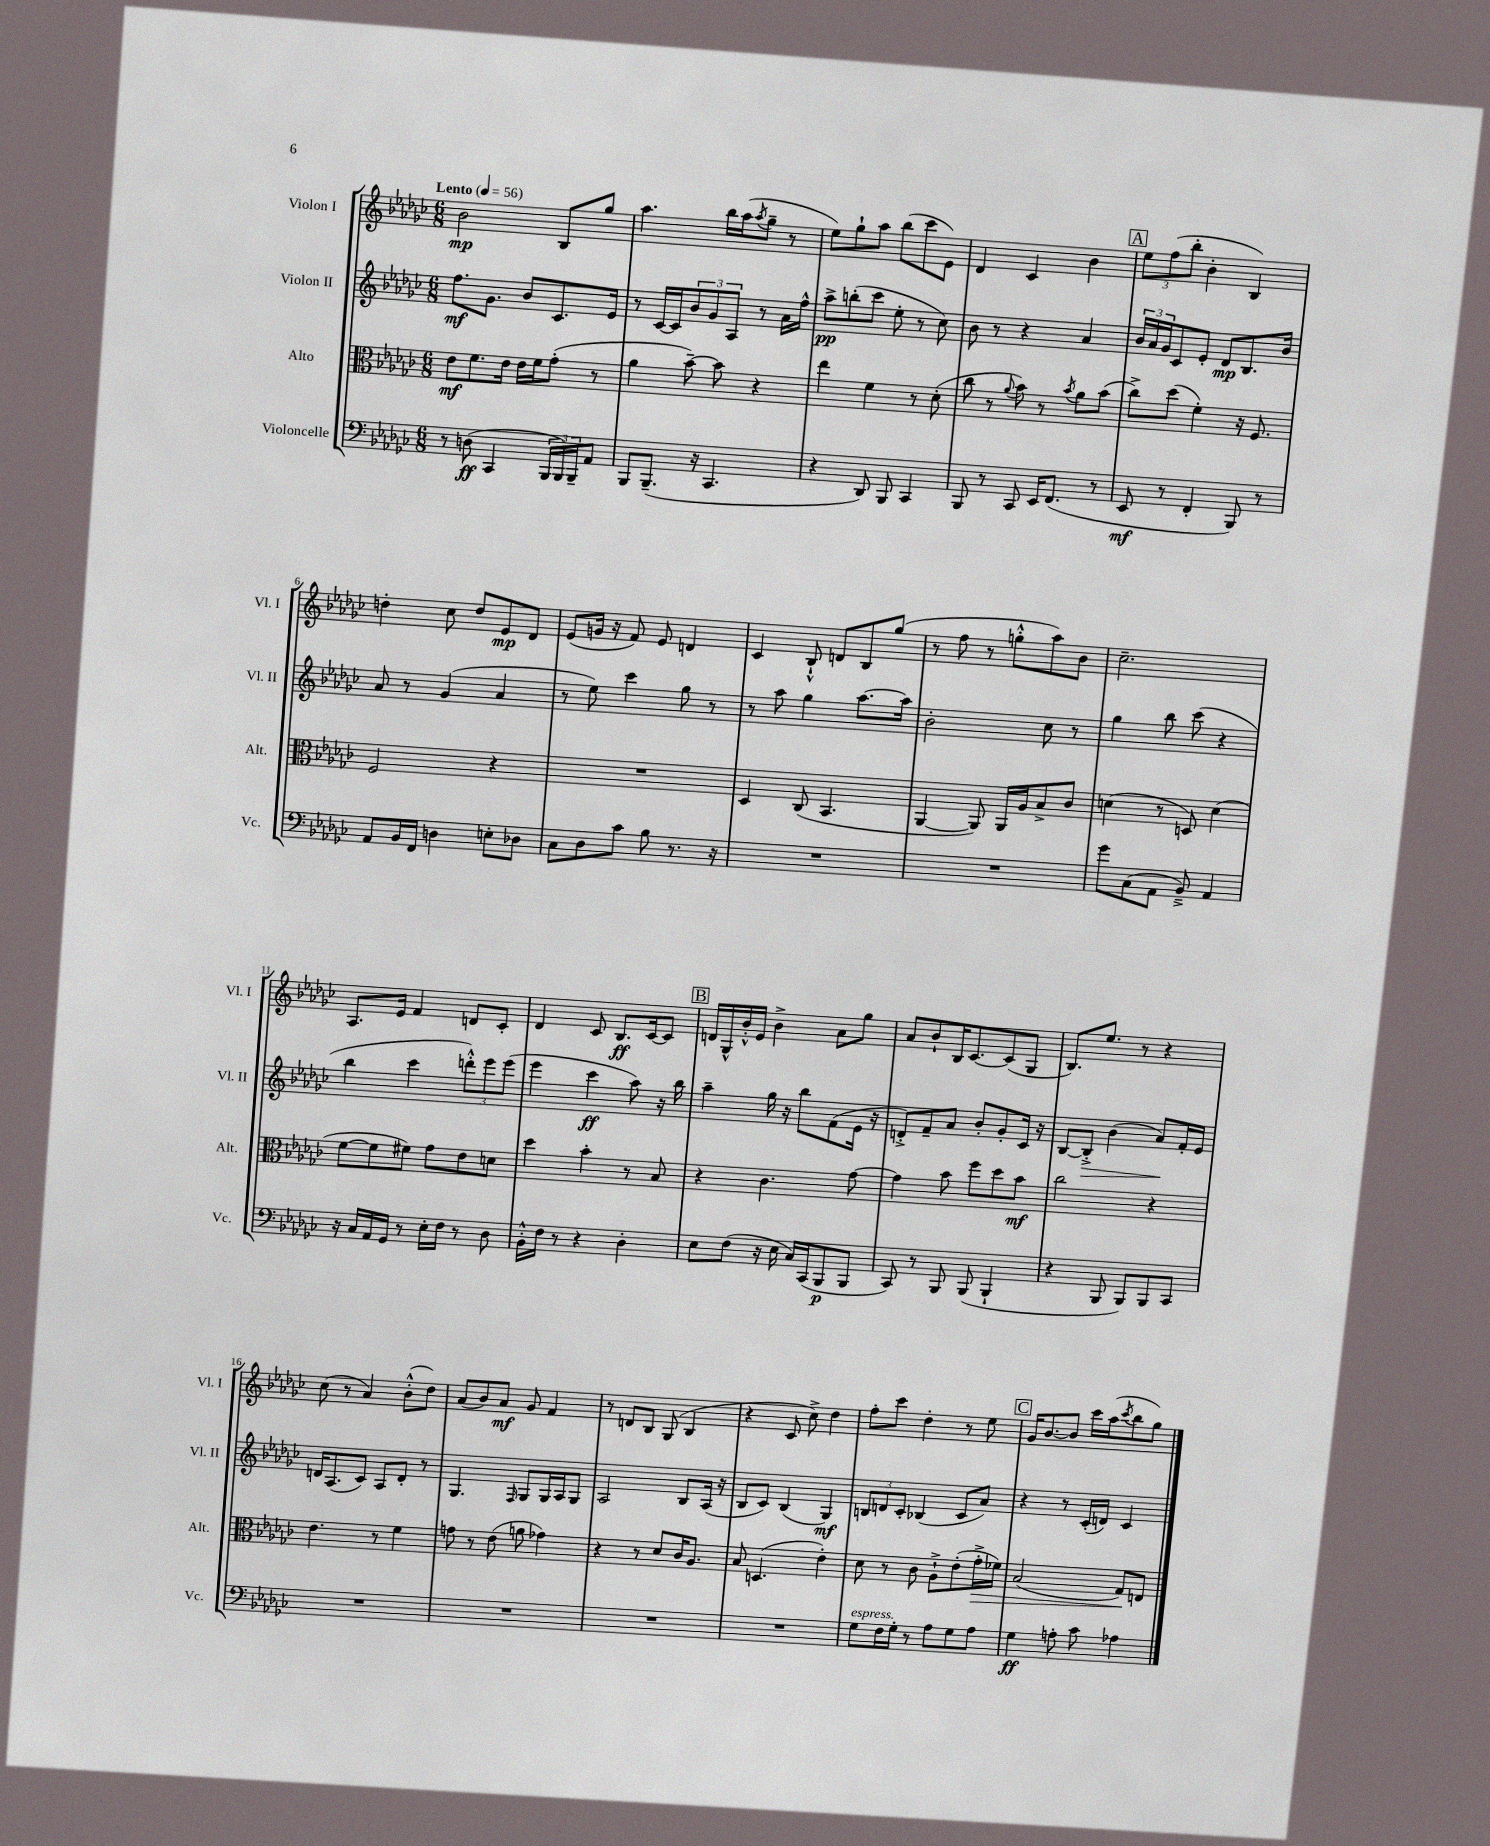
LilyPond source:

<<
\new StaffGroup <<
\new Staff = "s0" \with { instrumentName = "Violon I" shortInstrumentName = "Vl. I" } {
    \clef treble \key ges \major \numericTimeSignature \time 6/8 \tempo "Lento" 4 = 56
    bes'2\mp bes8 ges''8 |
    aes''4. bes''16 aes''16( \acciaccatura { aes''8 } ges''8-- r8 |
    ees''8) ges''8-! aes''8 bes''8( ces'''8 ees'8) |
    des'4 ces'4 bes'4 |
    \mark \markup { \box "A" } \tuplet 3/2 { ees''8 f''8( bes''8-. } bes'4-. bes4) |
    d''4-. ces''8 d''8 ees'8\mp des'8 |
    ees'8( g'16 r16 f'8) ees'8 d'4 |
    ces'4 bes8-!-^ d'8 bes8 ges''8( |
    r8 f''8 r8 g''8-.-^ aes''8) bes'8 |
    ces''2.-- |
    aes8. ees'16 f'4 d'8 ces'8-. |
    des'4 ces'8 bes8.\ff ces'16~ ces'8 |
    \mark \markup { \box "B" } d'16 ges16-^ bes'16-.-^ ees'16 bes'4-> aes'8 ges''8 |
    aes'8 bes'8-! bes16 ces'8.~ ces'8( ges8 |
    bes8.) ees''8. r8 r4 |
    ces''8( r8 aes'4) bes'8-.-^( des''8) |
    aes'8( bes'8) aes'8\mf ges'8 f'4 |
    r8 d'8 bes8 ges8( bes4 |
    r4 ces'8 ces''8->) des''4 |
    f''8-. ces'''8 des''4-. r8 ees''8 |
    \mark \markup { \box "C" } ges'16 bes'8.~ bes'8 ces'''16 aes''16( \acciaccatura { ces'''8 } bes''8 ges''8) \bar "|." |
}
\new Staff = "s1" \with { instrumentName = "Violon II" shortInstrumentName = "Vl. II" } {
    \clef treble \key ges \major \numericTimeSignature \time 6/8
    f''8.\mf ges'8. bes'8 ces'8. ees'16 |
    r8 ces'16~ ces'16 \tuplet 3/2 { bes'8 ges'8 aes8 } r8 aes'16 f''16-^ |
    aes''8->\pp b''8-.( ces'''8 ees''8-. r8 ces''8) |
    bes'8 r8 r4 aes'4 |
    \mark \markup { \box "A" } \tuplet 3/2 { bes'16 aes'16 ges'16 } ces'8 ees'8-. des'8\mp bes8. bes'16 |
    aes'8 r8 ges'4( aes'4 |
    r8 ees''8) ces'''4 ges''8 r8 |
    r8 aes''8 ges''4 aes''8.~ aes''16 |
    bes'2-. ces''8 r8 |
    ges''4 bes''8 ces'''8( r4 |
    bes''4 ces'''4 \tuplet 3/2 { d'''8-.-^) ees'''8 ees'''8( } |
    ees'''4 ces'''4\ff aes''8) r16 bes''16 |
    \mark \markup { \box "B" } aes''4-- ges''16 r16 bes''8 f'8( ees'16 r16 |
    d'8-.->) f'8-- aes'8 bes'8-. ges'8-. ces'16 r16 |
    bes8~ bes8-.->\> bes'4( aes'8\!) f'16-. ees'16 |
    d'16 aes8.( ces'8) aes8 d'8-. r8 |
    ges4. \grace { f16 } ges8 ges16 aes16 ges8 |
    aes2 bes8 aes16( r16 |
    bes8 ces'8) bes4( ges4\mf) |
    \tuplet 3/2 { b8 d'8 ces'8-. } bes4( ces'8 aes'8) |
    \mark \markup { \box "C" } r4 r8 ces'16-.( d'16) ces'4 \bar "|." |
}
\new Staff = "s2" \with { instrumentName = "Alto" shortInstrumentName = "Alt." } {
    \clef alto \key ges \major \numericTimeSignature \time 6/8
    ees'8\mf f'8. ees'16 ees'16 f'16 ges'8-.( r8 |
    aes'4 bes'8~--) bes'8 r4 |
    ees''4 f'4 r8 des'8-.( |
    ces''8 r8 \appoggiatura { aes'8 } bes'8) r8 \acciaccatura { bes'8 } aes'8 bes'8( |
    \mark \markup { \box "A" } ces''8->) des''8( f'4-.) r16 f8. |
    f2 r4 |
    R2. |
    des4 ces8( bes,4. |
    aes,4~ aes,8) aes,16 aes16 bes8-> ces'8 |
    d'4( r8 d8) d'4( |
    f'8~ f'8 fis'8) ges'8 ees'8 d'8 |
    des''4 bes'4-. r8 bes8 |
    \mark \markup { \box "B" } r4 ces'4. ges'8~ |
    ges'4 bes'8 f''8 des''8 bes'8\mf |
    ces''2 r4 |
    ees'4. r8 f'4 |
    g'8 r8 ees'8( a'8 ges'4) |
    r4 r8 des'8 ces'16 aes8. |
    bes8 d4.( ees'4-.) |
    des'8 r8 ces'8 aes8-!-> ees'8-.( ges'16-.->\> fes'16) |
    \mark \markup { \box "C" } bes2( ges8\!) e8 \bar "|." |
}
\new Staff = "s3" \with { instrumentName = "Violoncelle" shortInstrumentName = "Vc." } {
    \clef bass \key ges \major \numericTimeSignature \time 6/8
    r8 d8\ff( ces,4 \tuplet 3/2 { bes,,16 bes,,16) bes,,16-- } aes,8 |
    bes,,8 bes,,8.--( r16 ces,4. |
    r4 des,8) bes,,8 ces,4 |
    bes,,8 r8 ces,8 ees,16 f,8.( r8 |
    \mark \markup { \box "A" } ees,8\mf r8 f,4-. bes,,8) r8 |
    aes,8 bes,16 f,16 d4 e8-. des8 |
    ces8 des8 ces'8 bes8 r8. r16 |
    R2. |
    R2. |
    ges'8 ces8( aes,8 bes,8--->) aes,4 |
    r16 ces16 aes,16 ges,16 r8 ees16-. f16 r8 des8 |
    bes,16-.-^ f16 r8 r4 des4-. |
    \mark \markup { \box "B" } ees8 f8( r16 ees16 ces16) ces,16( bes,,8\p bes,,8 |
    ces,8) r8 bes,,8 bes,,8( bes,,4-! |
    r4 bes,,8 bes,,8) bes,,8 ces,8 |
    R2. |
    R2. |
    R2. |
    R2. |
    ges8^\markup { \italic "espress." } f16 ges16-. r8 aes8 ges8 aes8 |
    \mark \markup { \box "C" } ges4\ff a8-. ces'8 aes4 \bar "|." |
}
>>
>>
